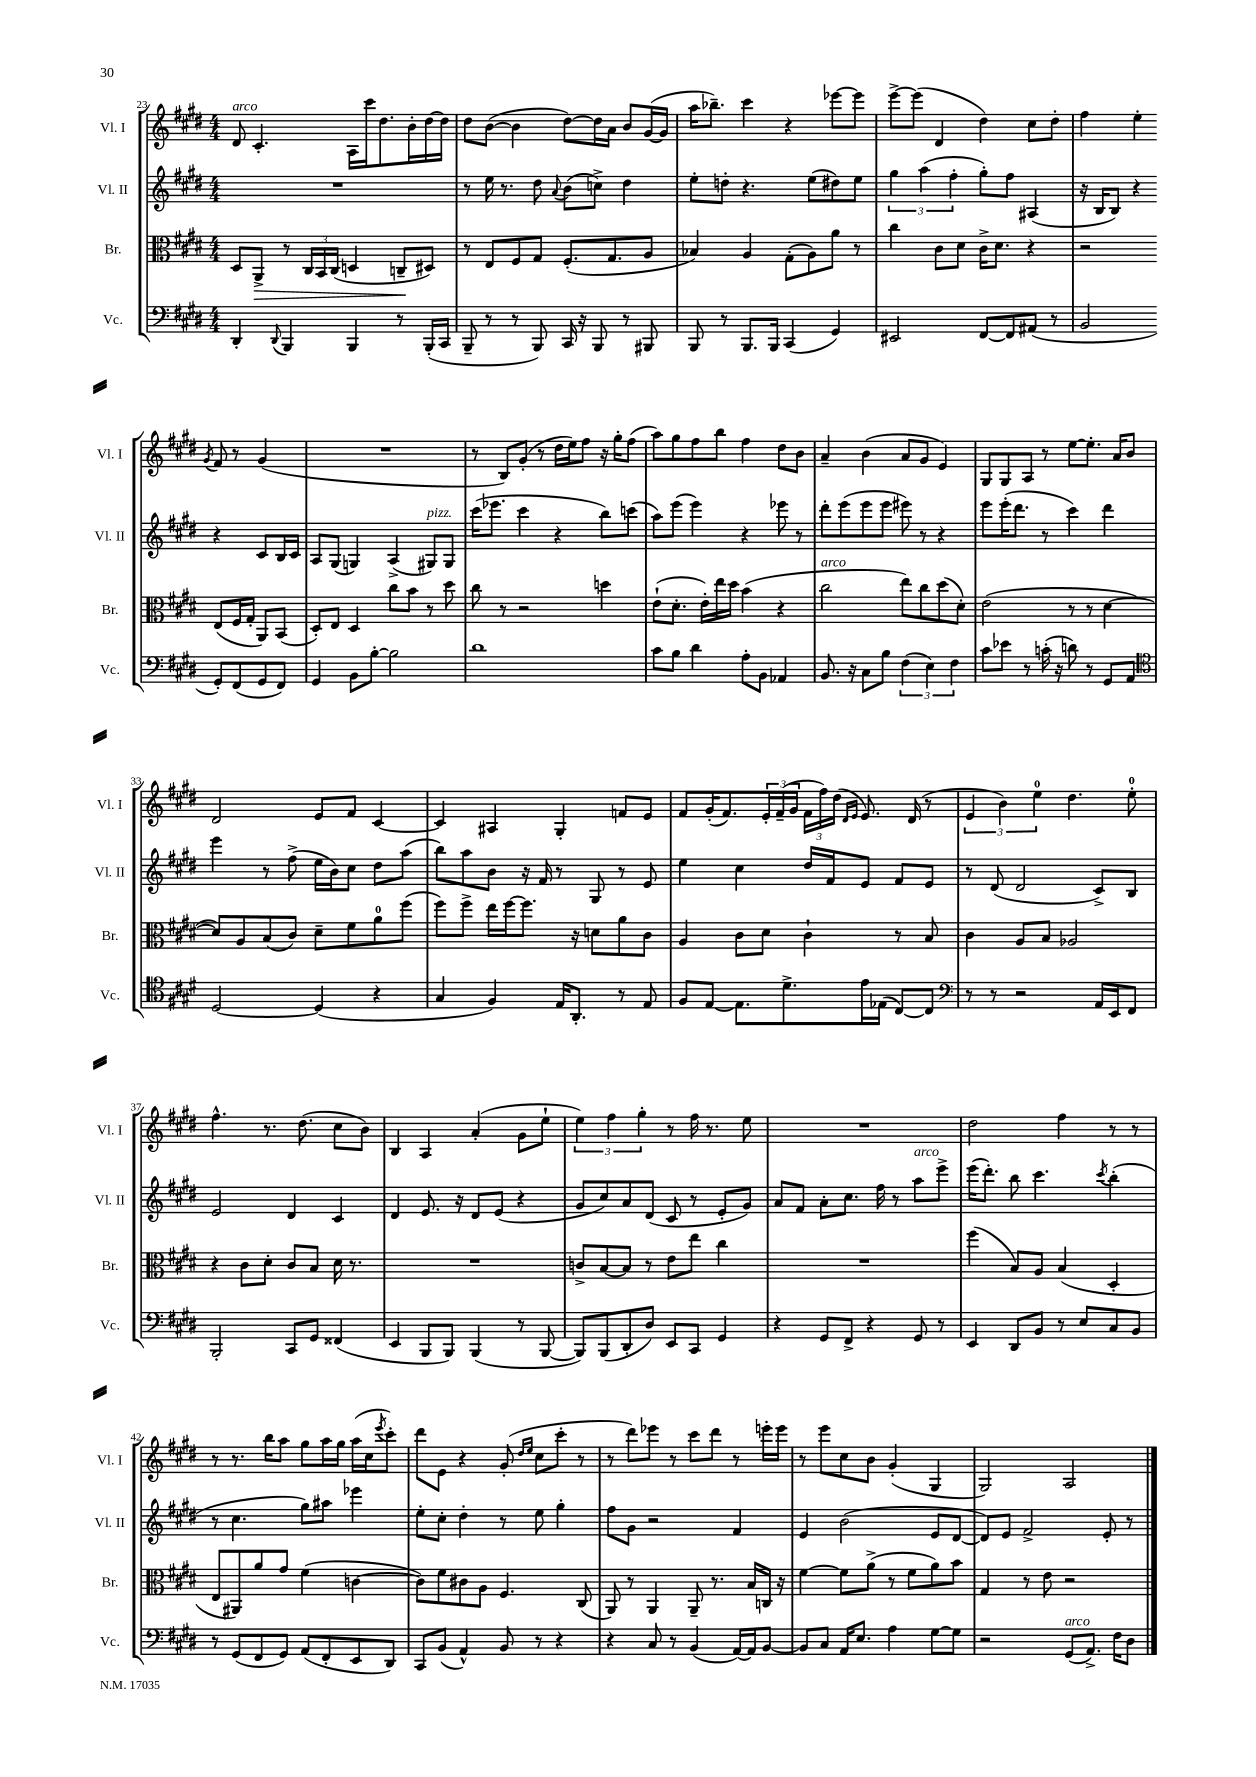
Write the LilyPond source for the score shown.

<<
\new StaffGroup <<
\new Staff = "s0" \with { instrumentName = "Vl. I" shortInstrumentName = "Vl. I" } {
    \clef treble \key e \major \numericTimeSignature \time 4/4
    dis'8^\markup { \italic "arco" } cis'4.-. a16 cis'''16 dis''8. b'16-. dis''16~ dis''16 |
    dis''8 b'8~( b'4 dis''8~) dis''16 a'16 b'8 gis'16~( gis'16 |
    a''16 bes''8.--) cis'''4 r4 ees'''8~ ees'''8 |
    e'''8~-> e'''8( dis'4 dis''4) cis''8 dis''8-. |
    fis''4 e''4-. \acciaccatura { gis'8 } fis'8 r8 gis'4( |
    R1 |
    r8 b8) gis'8-.( r8 dis''16 e''16) fis''8 r16 gis''16-. fis''8( |
    a''8) gis''8 fis''8 b''8 fis''4 dis''8 b'8 |
    a'4-- b'4( a'8 gis'8 e'4) |
    gis8 gis8 a8 r8 e''8~ e''8.-. a'16 b'8 |
    dis'2 e'8 fis'8 cis'4~ |
    cis'4 ais4 gis4-. f'8 e'8 |
    fis'8 gis'16-.( fis'8.) \tuplet 3/2 { e'16-. fis'16--( gis'16 } \tuplet 3/2 { fis'16 fis''16) dis''16( } \grace { dis'16 e'16 } e'8.) dis'16( r8 |
    \tuplet 3/2 { e'4 b'4) e''4-0 } dis''4. e''8-0-. |
    fis''4.-^ r8. dis''8.( cis''8 b'8) |
    b4 a4 a'4-.( gis'8 e''8-! |
    \tuplet 3/2 { e''4) fis''4 gis''4-. } r8 fis''16 r8. e''8 |
    R1 |
    dis''2 fis''4 r8 r8 |
    r8 r8. b''16 a''8 gis''8 a''16 gis''16 a''16( cis''16 \acciaccatura { e'''8 } cis'''8-.) |
    dis'''8 e'8 r4 gis'8-.( \grace { dis''16 e''16 } cis''8 cis'''8-. r8 |
    r8 dis'''8) ees'''8 r8 cis'''8 dis'''8 r8 e'''16-. e'''16 |
    r8 e'''8 cis''8 b'8 gis'4-.( gis4 |
    gis2) a2 \bar "|." |
}
\new Staff = "s1" \with { instrumentName = "Vl. II" shortInstrumentName = "Vl. II" } {
    \clef treble \key e \major \numericTimeSignature \time 4/4
    R1 |
    r8 e''16 r8. dis''8 \appoggiatura { a'8 } b'8( c''8->) dis''4 |
    e''8-. d''8-. r4. e''8( dis''8) e''8 |
    \tuplet 3/2 { gis''4 a''4( fis''4-. } gis''8-.) fis''8 ais4( |
    r16 b16 b8) r4 r4 cis'8 b16 cis'16 |
    a8 gis8( g4) a4->( gis8^\markup { \italic "pizz." }) gis8 |
    cis'''16( ees'''8. cis'''4 r4 b''8) c'''8( |
    a''8) e'''8( e'''4) r4 ees'''8 r8 |
    dis'''8-. e'''8( e'''8 e'''8 eis'''8) r8 r4 |
    e'''8 e'''16-.( dis'''8. r8 cis'''4) dis'''4 |
    e'''4 r8 fis''8->( e''16 b'16) cis''8 dis''8 a''8( |
    b''8) a''8 b'8 r16 fis'16 r8 gis8 r8 e'8 |
    e''4 cis''4 dis''16 fis'16 e'8 fis'8 e'8 |
    r8 dis'8( dis'2 cis'8->) b8 |
    e'2 dis'4 cis'4 |
    dis'4 e'8. r16 dis'8 e'8( r4 |
    gis'8 cis''8) a'8 dis'8( cis'8 r8 e'8-. gis'8) |
    a'8 fis'8 a'8-. cis''8. fis''16 r8 a''8^\markup { \italic "arco" } e'''8-> |
    e'''16( dis'''8.-.) b''8 cis'''4. \acciaccatura { cis'''8 } b''4-.( |
    r8 cis''4. gis''8) ais''8 ees'''4 |
    e''8-. cis''8-. dis''4-. r8 e''8 gis''4-. |
    fis''8 gis'8 r2 fis'4 |
    e'4 b'2( e'8 dis'8~ |
    dis'8) e'8 fis'2-> e'8-. r8 \bar "|." |
}
\new Staff = "s2" \with { instrumentName = "Br." shortInstrumentName = "Br." } {
    \clef alto \key e \major \numericTimeSignature \time 4/4
    dis8 a,8->\> r8 \tuplet 3/2 { cis16 b,16 cis16( } d4 c8--\! dis8) |
    r8 e8 fis8 gis8 fis8.-.( gis8. a8 |
    bes4) a4 gis8-.( a8) a'8 r8 |
    cis''4 cis'8 dis'8 cis'16-> dis'8. r4 |
    r2 e8( fis16 gis16-. a,8) b,8( |
    dis8-.) e8 dis4 cis''8 b'8 r8 dis''8 |
    cis''8 r8 r2 d''4 |
    e'8-!( dis'8.-. e'16-.) e''16 dis''16 b'4( r4 |
    cis''2^\markup { \italic "arco" } e''8) cis''8 dis''8( dis'8-.) |
    e'2( r8 r8 dis'4~ |
    dis'8) a8 b8( cis'8) dis'8-- fis'8 a'8-0 fis''8( |
    fis''8) fis''8-> e''16 fis''16~ fis''8. r16 d'8 a'8 cis'8 |
    a4 cis'8 dis'8 cis'4-! r8 b8 |
    cis'4 a8 b8 aes2 |
    r4 cis'8 dis'8-. cis'8 b8 dis'16 r8. |
    R1 |
    c'8-> b8~ b8 r8 e'8 e''8 cis''4 |
    R1 |
    fis''4( b8) a8 b4( dis4-. |
    e8 ais,8) a'8 gis'8 fis'4( c'4~ |
    c'8) fis'8 cis'8 a8 fis4. cis8( |
    a,8) r8 a,4 a,8-- r8. b16 c16 r16 |
    fis'4~ fis'8 a'8->( r8 fis'8 a'8) b'8 |
    gis4 r8 e'8 r2 \bar "|." |
}
\new Staff = "s3" \with { instrumentName = "Vc." shortInstrumentName = "Vc." } {
    \clef bass \key e \major \numericTimeSignature \time 4/4
    dis,4-. \appoggiatura { dis,8 } b,,4 b,,4 r8 b,,16-.( cis,16 |
    b,,8-- r8 r8 b,,8) cis,16 r16 b,,8 r8 bis,,8 |
    b,,8 r8 b,,8. b,,16 cis,4( gis,4) |
    eis,2 fis,8~ fis,8 ais,8( r8 |
    b,2 gis,8-.) fis,8( gis,8 fis,8) |
    gis,4 b,8 b8~-. b2 |
    dis'1 |
    cis'8 b8 dis'4 a8-. b,8 aes,4 |
    b,8. r16 cis8 b8 \tuplet 3/2 { fis4( e4) fis4 } |
    cis'8 ees'8 r8 c'16-.( r16 d'8) r8 gis,8 a,8 |
    \clef tenor dis2~ dis4( r4 |
    gis4 fis4) e16 a,8.-. r8 e8 |
    fis8 e8~ e8. dis'8.-> e'16 ees16( cis8~) cis8 |
    \clef bass r8 r8 r2 a,16 e,16 fis,8 |
    b,,2-. cis,8 gis,8 fisis,4( |
    e,4 b,,8 b,,8) b,,4( r8 b,,8~ |
    b,,8) b,,8( dis,8-. dis8) e,8 cis,8 gis,4 |
    r4 gis,8 fis,8-> r4 gis,8 r8 |
    e,4 dis,8 b,8 r8 e8 cis8 b,8 |
    r8 gis,8( fis,8 gis,8) a,8( fis,8-. e,8 dis,8) |
    cis,8 b,8( a,4-^) b,8 r8 r4 |
    r4 cis8 r8 b,4( a,16~) a,16 b,8~ |
    b,8 cis8 a,16 e8. a4 gis8~ gis8 |
    r2 gis,8^\markup { \italic "arco" }( a,8.->) fis16 dis8 \bar "|." |
}
>>
>>
\layout { \context { \Score currentBarNumber = #23 } }
